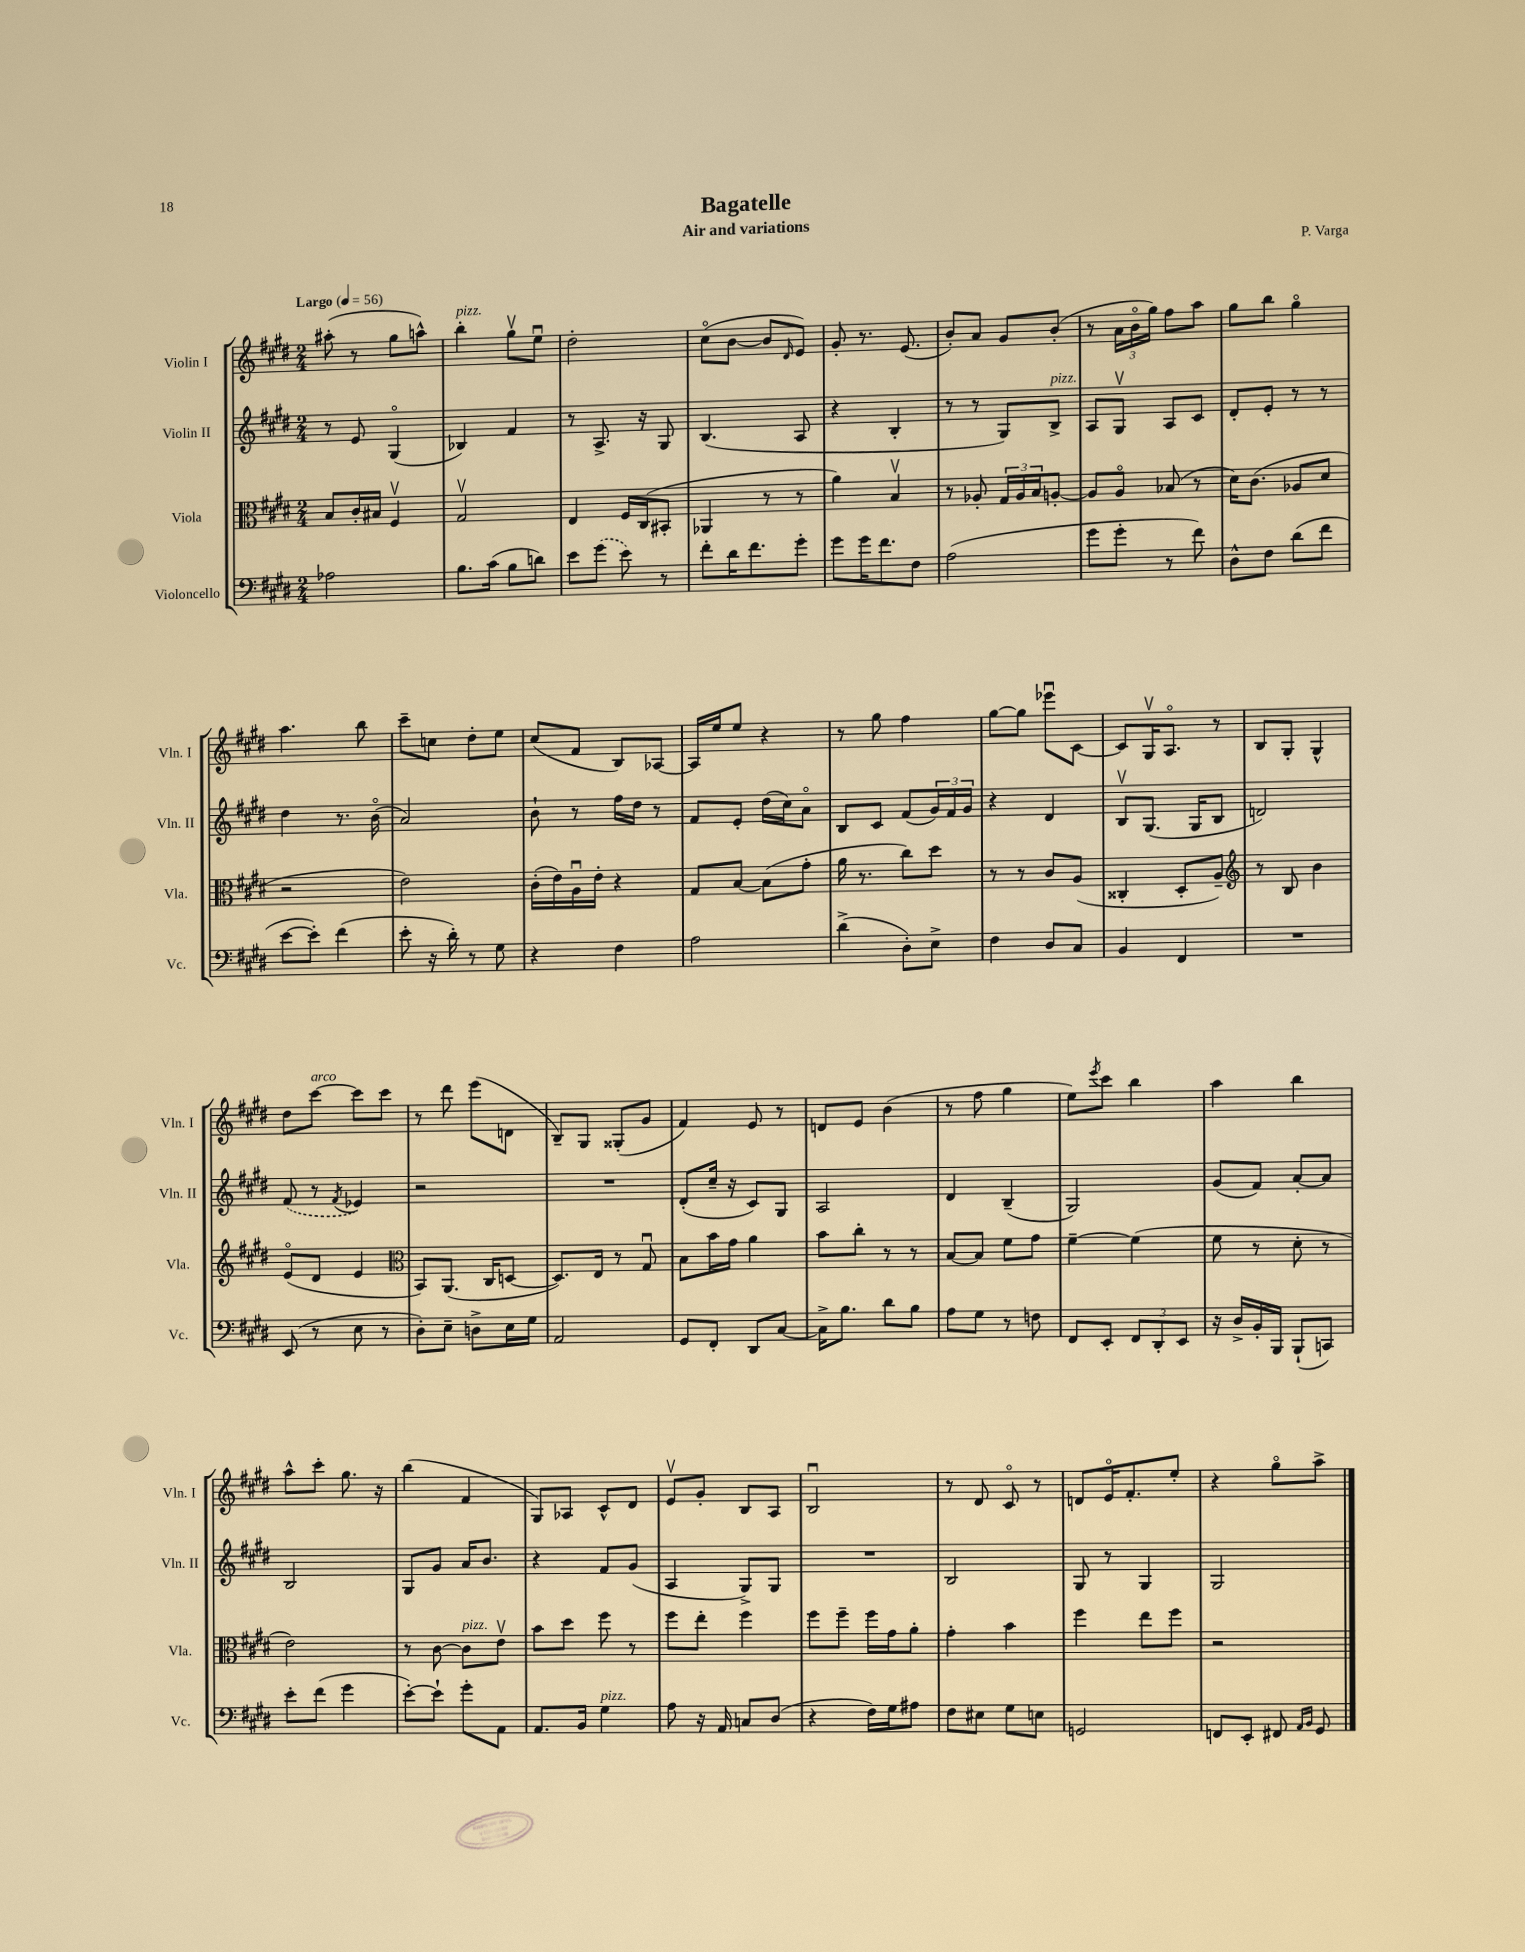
\header { title = "Bagatelle" composer = "P. Varga" subtitle = "Air and variations" }
<<
\new StaffGroup <<
\new Staff = "s0" \with { instrumentName = "Violin I" shortInstrumentName = "Vln. I" } {
    \clef treble \key e \major \numericTimeSignature \time 2/4 \tempo "Largo" 4 = 56
    ais''8-.( r8 gis''8 a''8-^) |
    b''4-.^\markup { \italic "pizz." } gis''8\upbow e''8\downbow |
    dis''2-. |
    cis''8\flageolet( b'8~ b'8 \grace { dis'16 } e'8) |
    gis'8-. r8. e'8.( |
    b'8-.) a'8 gis'8 b'8-.( |
    r8 \tuplet 3/2 { a'16 b'16\flageolet gis''16) } fis''8 a''8 |
    gis''8 b''8 gis''4\flageolet |
    a''4. b''8 |
    cis'''8-- c''8 dis''8-. e''8 |
    cis''8( fis'8 b8) aes8~ |
    aes16 e''16 e''8 r4 |
    r8 gis''8 fis''4 |
    gis''8~ gis''8 ees'''8\downbow cis'8~ |
    cis'8 gis16\upbow a8.\flageolet r8 |
    b8 gis8-. gis4-^ |
    dis''8 cis'''8~^\markup { \italic "arco" } cis'''8 cis'''8 |
    r8 dis'''8 e'''8( d'8 |
    b8--) gis8 gisis8-.( gis'8 |
    fis'4) e'8 r8 |
    d'8 e'8 b'4( |
    r8 fis''8 gis''4 |
    e''8) \acciaccatura { e'''8 } cis'''8 b''4 |
    a''4 b''4 |
    a''8-^ cis'''8-. gis''8. r16 |
    b''4( fis'4 |
    gis8) aes8 cis'8-^ dis'8 |
    e'8\upbow gis'8-. b8 a8 |
    b2\downbow |
    r8 dis'8 cis'8\flageolet r8 |
    d'8 e'16\flageolet fis'8.-. e''8-. |
    r4 gis''8\flageolet a''8-> \bar "|." |
}
\new Staff = "s1" \with { instrumentName = "Violin II" shortInstrumentName = "Vln. II" } {
    \clef treble \key e \major \numericTimeSignature \time 2/4
    r8 e'8 gis4\flageolet( |
    bes4) fis'4 |
    r8 a8.-> r16 gis8 |
    b4.( a8 |
    r4 b4-. |
    r8 r8 gis8) b8->^\markup { \italic "pizz." } |
    a8 gis8\upbow a8 cis'8 |
    dis'8-. e'8-. r8 r8 |
    dis''4 r8. b'16\flageolet( |
    a'2) |
    b'8-! r8 fis''16 dis''16 r8 |
    fis'8 e'8-. dis''16( cis''16) a'8\flageolet |
    b8 cis'8 fis'8( \tuplet 3/2 { gis'16) fis'16 gis'16 } |
    r4 dis'4 |
    b8\upbow gis8.( gis16 b8 |
    d'2) |
    \once \slurDashed fis'8( r8 \acciaccatura { fis'8 } ees'4) |
    r2 |
    R2 |
    dis'8-.( cis''16-- r16 cis'8) gis8 |
    a2 |
    dis'4 b4--( |
    gis2) |
    gis'8( fis'8) a'8~-. a'8 |
    b2 |
    gis8 gis'8 a'16 b'8. |
    r4 fis'8 gis'8( |
    a4 gis8->) gis8 |
    R2 |
    b2 |
    gis8 r8 gis4 |
    gis2 \bar "|." |
}
\new Staff = "s2" \with { instrumentName = "Viola" shortInstrumentName = "Vla." } {
    \clef alto \key e \major \numericTimeSignature \time 2/4
    b8 cis'16-. bis16 fis4\upbow |
    gis2\upbow |
    e4 fis16 cis16( bis,8-. |
    aes,4 r8 r8 |
    a'4) b4\upbow |
    r8 aes8-. \tuplet 3/2 { gis16 aes16 b16 } a8~-. |
    a8 a8\flageolet bes8( r8 |
    dis'16) cis'8.( aes8 dis'8 |
    r2 |
    e'2) |
    cis'16-.( e'16) a16\downbow e'16-. r4 |
    gis8 b8~ b8( gis'8-. |
    a'16 r8. cis''8) dis''8 |
    r8 r8 cis'8 a8( |
    cisis4-. dis8-. a8--) |
    \clef treble r8 b8 b'4 |
    e'8\flageolet( dis'8 e'4 |
    \clef alto b,8) a,8.( cis16 d8~ |
    d8.) e16 r8 gis8\downbow |
    b8 b'16 gis'16 a'4 |
    b'8 cis''8-. r8 r8 |
    b8~ b8 fis'8 gis'8 |
    fis'4~-- fis'4( |
    fis'8 r8 dis'8-. r8 |
    e'2) |
    r8 cis'8~ cis'8^\markup { \italic "pizz." } e'8\upbow |
    b'8 dis''8 fis''8 r8 |
    fis''8 e''8-. fis''4 |
    fis''8 fis''8-- fis''16 gis'16 a'8-. |
    gis'4-. b'4 |
    fis''4 e''8 fis''8 |
    r2 \bar "|." |
}
\new Staff = "s3" \with { instrumentName = "Violoncello" shortInstrumentName = "Vc." } {
    \clef bass \key e \major \numericTimeSignature \time 2/4
    aes2 |
    b8. cis'16( b8 d'8) |
    e'8 \once \slurDashed gis'8( e'8) r8 |
    fis'8-. dis'16 fis'8. gis'8-. |
    gis'8 gis'16 fis'8. fis8 |
    a2( |
    gis'8 gis'8-. r8 fis'8) |
    dis8-^ fis8 dis'8( fis'8 |
    e'8~ e'8-.) fis'4( |
    e'8-. r16 dis'16-.) r8 gis8 |
    r4 fis4 |
    a2 |
    dis'4->( dis8-.) e8-> |
    fis4 dis8 cis8 |
    b,4 fis,4 |
    R2 |
    e,8( r8 e8 r8 |
    dis8-.) e8-- d8-> e16 gis16 |
    a,2 |
    gis,8 fis,8-. dis,8 cis8~ |
    cis16-> b8. dis'8 b8 |
    a8 gis8 r8 f8 |
    fis,8 e,8-. \tuplet 3/2 { fis,8 dis,8-. e,8 } |
    r16 dis16-> b,16-. b,,16 b,,8-!( c,8) |
    e'8-. fis'8( gis'4 |
    e'8~-.) e'8-! gis'8-. a,8 |
    a,8. b,16 gis4^\markup { \italic "pizz." } |
    a8 r16 a,16 c8 dis8( |
    r4 fis16) gis16 ais8 |
    fis8 eis8 gis8 e8 |
    g,2 |
    f,8 e,8-. fis,8 \grace { a,16 b,16 } gis,8 \bar "|." |
}
>>
>>
\layout { \context { \Score \remove "Bar_number_engraver" } }
